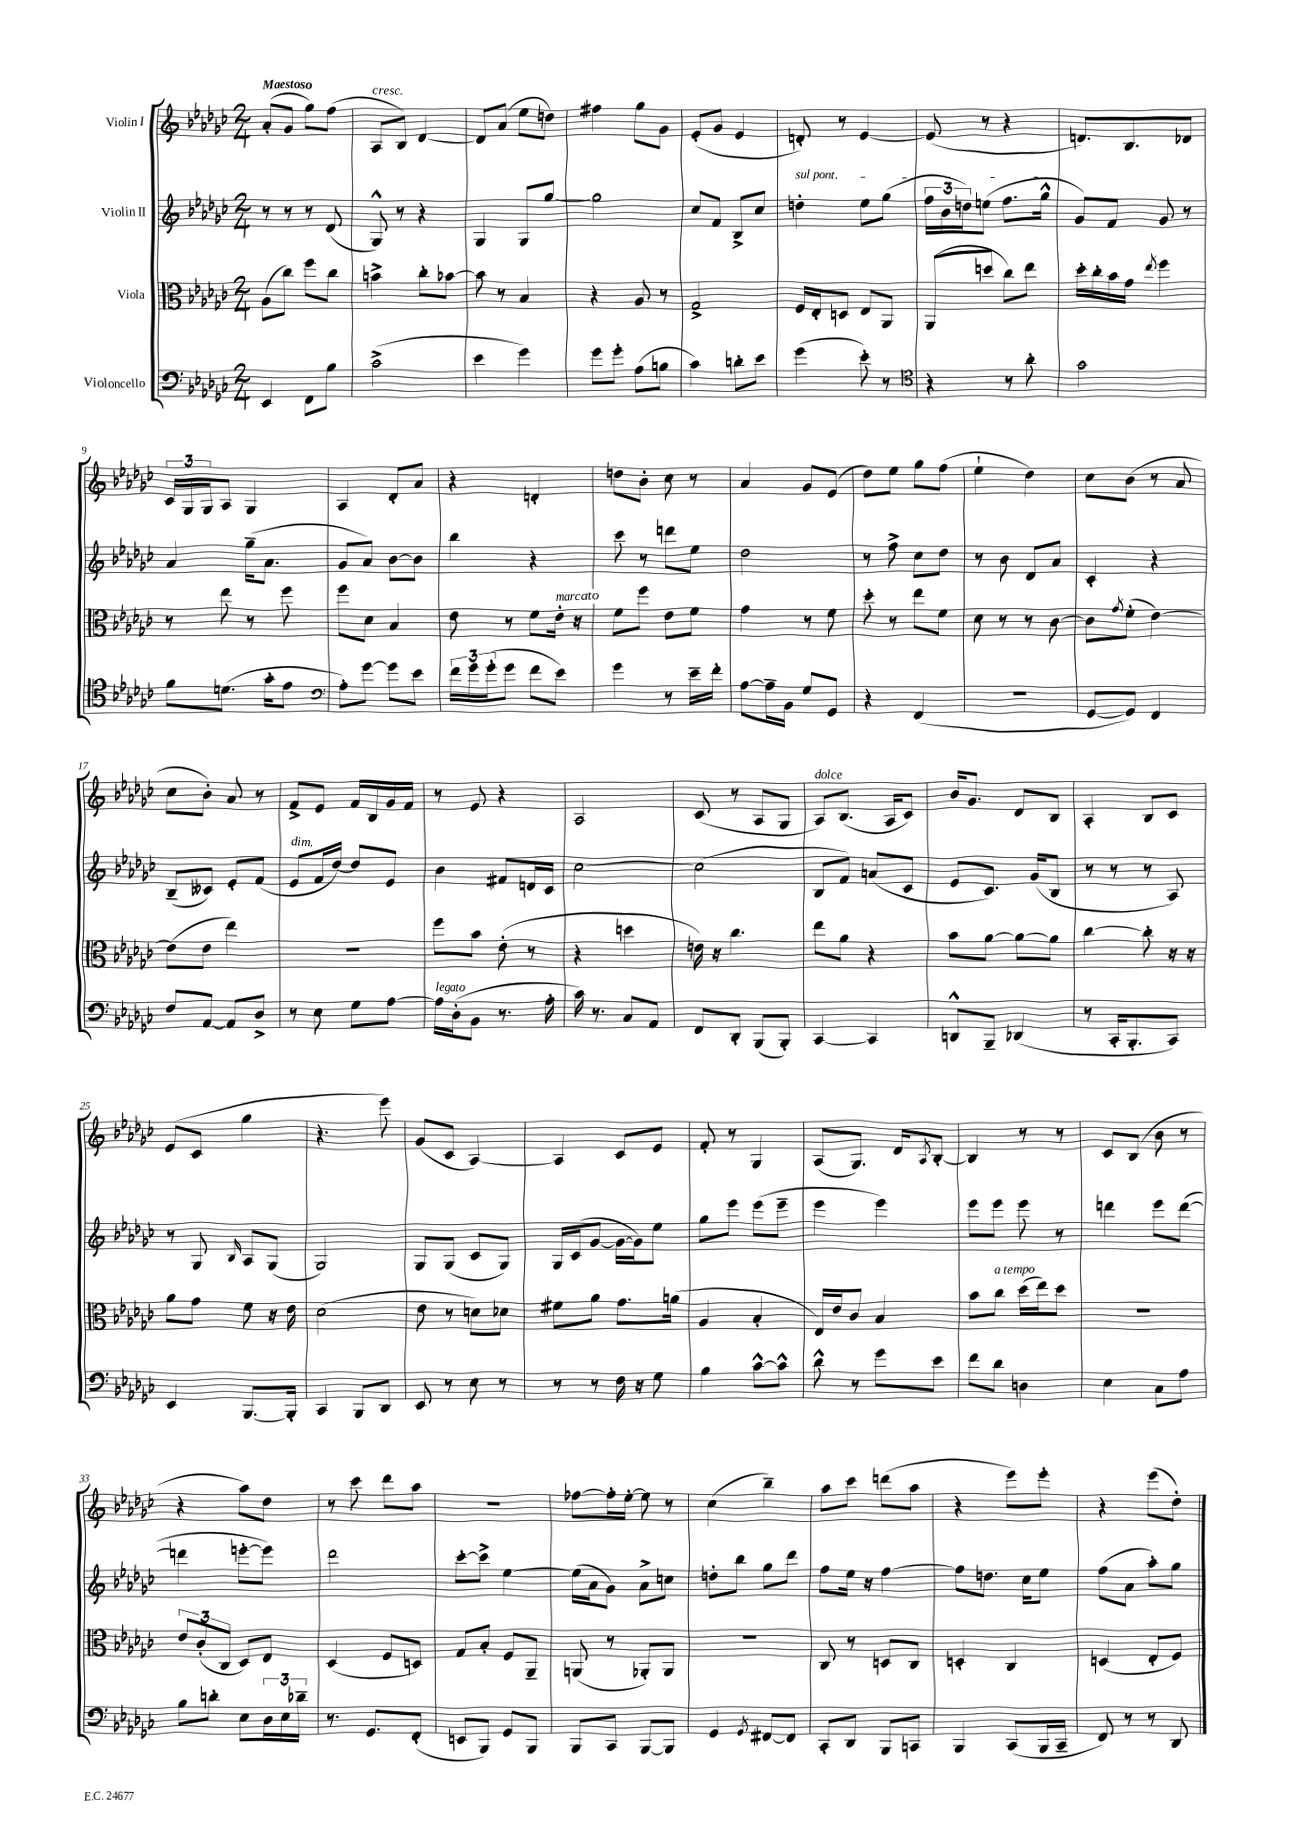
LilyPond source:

<<
\new StaffGroup <<
\new Staff = "s0" \with { instrumentName = "Violin I" } {
    \clef treble \key ges \major \numericTimeSignature \time 2/4 \tempo "Maestoso"
    aes'8-.( ges'8 ges''8) f''8( |
    aes8^\markup { \italic "cresc." } bes8) des'4~ |
    des'8 aes'8( ees''8 d''8) |
    fis''4 ges''8 ges'8 |
    ees'8-.( ges'8 ees'4 |
    d'8-.) r8 ees'4~ |
    ees'8( r8 r4 |
    d'8.) bes8. des'8 |
    \tuplet 3/2 { ces'16 ges16 ges16 } aes8 ges4 |
    aes4 des'8-. aes'8 |
    r4 d'4-. |
    d''8 bes'8-. ces''8 r8 |
    aes'4 ges'8 ees'8( |
    des''8) ees''8 ges''8 f''8( |
    ees''4-! des''4) |
    ces''8 bes'8( r8 aes'8 |
    ces''8 bes'8-.) aes'8 r8 |
    f'8-> ees'8 f'16 bes16 ges'16 f'16 |
    r8 ees'8 r4 |
    aes2 |
    ces'8( r8 aes8 ges8 |
    aes8^\markup { \italic "dolce" }) bes8.( aes16 ces'8) |
    bes'16 ges'8. des'8 bes8 |
    aes4-. bes8 ces'8 |
    ees'8( ces'8 ges''4 |
    r4. ees'''8) |
    ges'8( ces'8 aes4~) |
    aes4 ces'8 ees'8 |
    f'8-. r8 ges4 |
    aes8( ges8.) des'16 \acciaccatura { aes8 } bes8~-. |
    bes4 r8 r8 |
    ces'8 bes8( bes'8 r8 |
    r4 aes''8) des''8 |
    r8 ces'''8 des'''8 aes''8 |
    r2 |
    fes''8~ fes''16-. ees''16~-. ees''8 r8 |
    ces''4( bes''4--) |
    aes''8 ces'''8 d'''8( aes''8 |
    r4 ees'''8) ees'''8-. |
    r4 ees'''8( des''8-.) \bar "|." |
}
\new Staff = "s1" \with { instrumentName = "Violin II" } {
    \clef treble \key ges \major \numericTimeSignature \time 2/4
    r8 r8 r8 des'8( |
    ges8-^) r8 r4 |
    ges4 ges8 ges''8~ |
    ges''2 |
    ces''8 f'8 bes8-> ces''8 |
    \once \override TextSpanner.bound-details.left.text = \markup { \italic "sul pont." } d''4-.\startTextSpan ees''8 ges''8( |
    \tuplet 3/2 { f''16 bes'16 d''16) } e''8( f''8. ges''16-^\stopTextSpan |
    ges'8) f'8 ges'8 r8 |
    aes'4 ges''16--( aes'8. |
    ges'8 aes'8) bes'8~ bes'8 |
    bes''4 r4 |
    ces'''8 r8 d'''8 ees''8 |
    des''2 |
    r8 f''8-> ces''8 des''8 |
    r8 bes'8 des'8 aes'8 |
    ces'4-. r4 |
    bes8--( ceses'8) ees'8-. f'8( |
    ees'8^\markup { \italic "dim." } f'16 des''16~) des''8 ees'8 |
    bes'4 fis'8 d'16 ces'16 |
    ces''2~ |
    ces''2( |
    bes8 f'8) a'8( ces'8 |
    ees'8 ces'8.) ges'16( bes8 |
    r8 r8 r8 aes8) |
    r8 ges8 \grace { bes16 } aes8 ges8( |
    ges2) |
    ges8 ges8( ces'8 ges8) |
    ges16 ces'16( ges'8~ ges'16~ ges'16) ees''8 |
    ges''8 ees'''8 ees'''8( ees'''8-- |
    ees'''4 ees'''4) |
    ees'''8 ees'''8 ees'''8 r8 |
    d'''4 ees'''8 d'''8~( |
    d'''4 e'''8~-. e'''8) |
    des'''2 |
    ces'''8~-. ces'''8-> ees''4~ |
    ees''16( aes'16 ges'8) aes'8-> c''8 |
    d''8-. bes''8 ges''8 des'''8 |
    f''8 ees''16 r16 f''4~ |
    f''8 d''8. ces''16 ees''8 |
    f''8( aes'8 aes''8-.) ges''8 \bar "|." |
}
\new Staff = "s2" \with { instrumentName = "Viola" } {
    \clef alto \key ges \major \numericTimeSignature \time 2/4
    aes8( ces''8) f''8 ces''8 |
    b'4-> ces''8-. bes'8~ |
    bes'8 r8 bes4 |
    r4 aes8 r8 |
    ges2-> |
    f16 ees16-. d8 ees8 aes,8 |
    aes,8( d''8 ces''8) ees''8 |
    des''16-. ces''16-. bes'16 ges'16 \acciaccatura { ees''8 } f''4 |
    r8 ees''8 r8 f''8 |
    f''8 des'8 bes4 |
    ees'8 r8 f'8 ees'16-.^\markup { \italic "marcato" } r16 |
    f'8 f''8 ees'8 f'8 |
    ges'4 r8 f'8 |
    des''8-. r8 ees''8 f'8 |
    des'8 r8 r8 ces'8~ |
    ces'8 \acciaccatura { ges'8 } f'8-.( ees'4~) |
    ees'8( ees'8 ees''4) |
    r2 |
    f''8 bes'8 ees'8-.( r8 |
    r4 d''4 |
    e'16) r16 ces''4. |
    ees''8 aes'8 r4 |
    bes'8 aes'8~ aes'8~ aes'8 |
    ces''4~ ces''8-. r16 r16 |
    aes'8 ges'8 f'8 r16 ees'16 |
    des'2( |
    ees'8 r8 d'8) des'8 |
    fis'8 aes'8 ges'8. a'16( |
    aes4 bes4-. |
    ees16) ees'16 ces'8 bes4 |
    bes'8 ces''8^\markup { \italic "a tempo" } des''16( ees''16) des''8 |
    r2 |
    \tuplet 3/2 { ees'8 ces'8-.( ces8 } des8) ees8 |
    des4( f8 d8) |
    ges8 bes8-. f8 aes,8-- |
    a,8( r8 aes,8-.) aes,8 |
    r2 |
    ces8 r8 d8 ces8 |
    d4-. ces4 |
    d4( ees8-. f8) \bar "|." |
}
\new Staff = "s3" \with { instrumentName = "Violoncello" } {
    \clef bass \key ges \major \numericTimeSignature \time 2/4
    ees,4 f,8 bes8 |
    ces'2->( |
    ees'4 ges'4) |
    ges'8 ges'8-. aes8( b8 |
    ces'4) d'8-. ees'8 |
    ges'4( ees'8-.) r8 |
    \clef tenor r4 r8 aes'8-. |
    ges'2 |
    f'8 d'8.( ges'16-. ees'8 |
    \clef bass aes8-.) ges'8~ ges'8 ees'8 |
    \tuplet 3/2 { f'16 ges'16 ges'16-.( } ges'8 f'8 ees'8) |
    ges'4 r8 ees'16-- f'16-. |
    aes8~ aes16-- bes,16 ges8 ges,8 |
    r4 f,4( |
    r2 |
    ges,8~ ges,8) f,4 |
    f8 aes,8~ aes,8 des8-> |
    r8 ees8 ges8 aes8~ |
    aes16^\markup { \italic "legato" } des16-.( bes,8 r8. aes16-. |
    ces'16) r8. ces8 aes,8 |
    f,8 des,8-. bes,,8( bes,,8-.) |
    ces,4~ ces,4 |
    d,8-^ bes,,8-- des,4( |
    r8 ces,16-. bes,,8.-. ces,8) |
    ees,4 bes,,8.~ bes,,16-. |
    ces,4 bes,,8 des,8 |
    ees,8 r8 ees8 r8 |
    r8 r8 f16 r16 ges8 |
    bes4 ces'8~-^ ces'8-^ |
    des'8-^ r8 ges'8 ees'8 |
    f'8 des'8 d4 |
    ees4 ces8 aes8 |
    bes8 d'8-. ees8 \tuplet 3/2 { des16 ees16 des'16-- } |
    r8. ges,8. f,8-.( |
    e,8 bes,,8) ges,8 bes,,8 |
    bes,,8 ces,8 bes,,8~ bes,,8 |
    ges,4 \acciaccatura { ges,8 } fis,8~ fis,8 |
    ces,8-. des,8 bes,,8 c,8 |
    bes,,4 ces,8( bes,,16 ces,16-- |
    f,8) r8 r8 des,8 \bar "|." |
}
>>
>>
